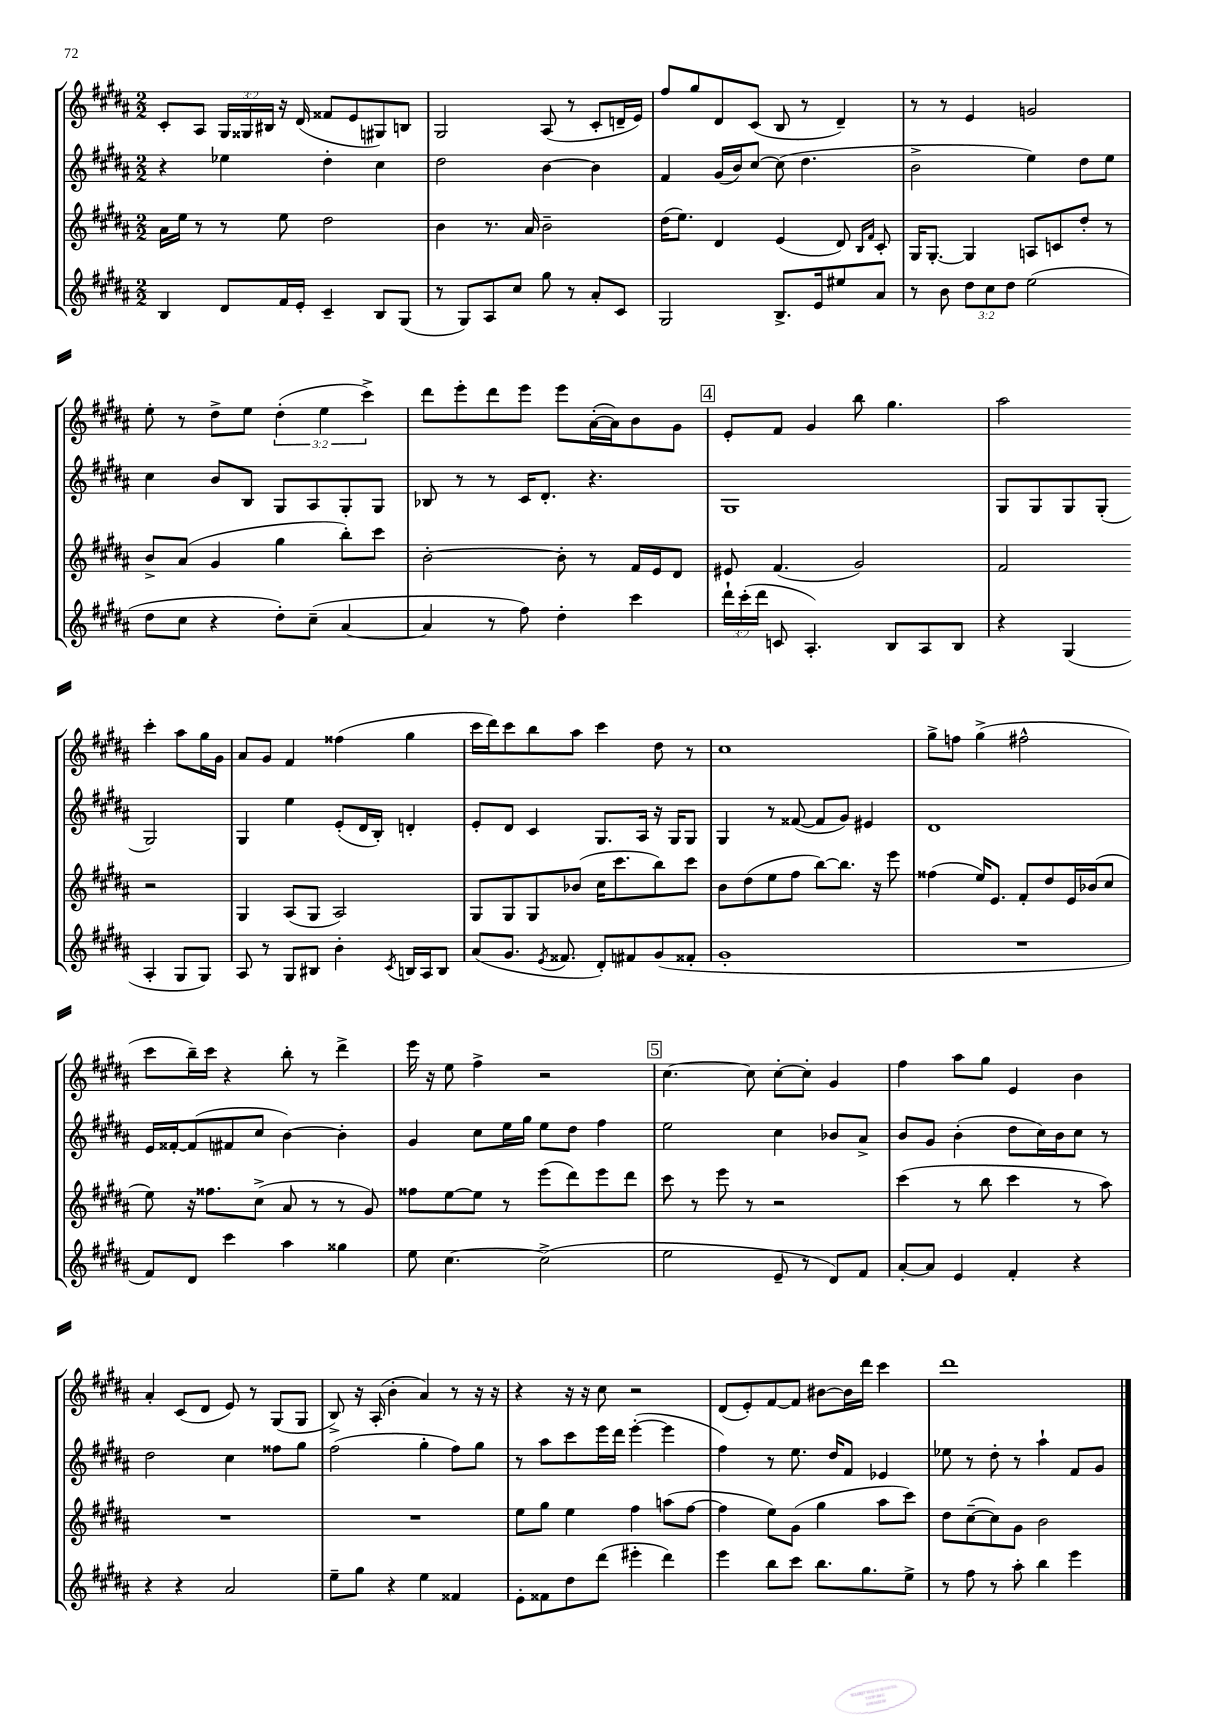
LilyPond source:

<<
\new StaffGroup <<
\new Staff = "s0" {
    \clef treble \key b \major \numericTimeSignature \time 2/2 \override Staff.TupletNumber.text = #tuplet-number::calc-fraction-text
    \autoBeamOff cis'8[-. ais8] \tuplet 3/2 { gis16[ gisis16 bis16] } r16 dis'16( fisis'8[ e'8 gis8) b8] |
    gis2 ais8( r8 cis'8[-. d'16-- e'16]) |
    fis''8[ gis''8 dis'8 cis'8]( b8 r8 dis'4--) |
    r8 r8 e'4 g'2 |
    e''8-. r8 dis''8[-> e''8] \tuplet 3/2 { dis''4-.( e''4 cis'''4->) } |
    dis'''8[ e'''8-. dis'''8 e'''8] e'''8[ ais'16~-.( ais'16) b'8 gis'8] |
    \mark \markup { \box "4" } e'8[-. fis'8] gis'4 b''8 gis''4. |
    ais''2 cis'''4-. ais''8[ gis''16 gis'16] |
    ais'8[ gis'8] fis'4 fisis''4( gis''4 |
    cis'''16[ dis'''16) cis'''8 b''8 ais''8] cis'''4 dis''8 r8 |
    cis''1 |
    gis''8[-> f''8] gis''4->( fis''2-^ |
    cis'''8[ b''16--) cis'''16] r4 b''8-. r8 dis'''4-> |
    e'''16 r16 e''8 fis''4-> r2 |
    \mark \markup { \box "5" } cis''4.~ cis''8 cis''8[~-. cis''8]-. gis'4 |
    fis''4 ais''8[ gis''8] e'4 b'4 |
    ais'4-. cis'8[( dis'8] e'8) r8 gis8[( gis8] |
    b8->) r16 ais16-.( b'4-. ais'4) r8 r16 r16 |
    r4 r16 r16 cis''8 r2 |
    dis'8[( e'8-.) fis'8~ fis'8] bis'8[~ bis'16 dis'''16] cis'''4 |
    dis'''1 \bar "|." |
}
\new Staff = "s1" {
    \clef treble \key b \major \numericTimeSignature \time 2/2
    \autoBeamOff r4 ees''4 dis''4-. cis''4 |
    dis''2 b'4~ b'4 |
    fis'4 gis'16[( b'16) cis''8]~ cis''8( dis''4. |
    b'2-> e''4) dis''8[ e''8] |
    cis''4 b'8[ b8] gis8[ ais8 gis8-. gis8] |
    bes8 r8 r8 cis'16[ dis'8.]-. r4. |
    \mark \markup { \box "4" } gis1 |
    gis8[ gis8 gis8 gis8]-.( gis2) |
    gis4 e''4 e'8[-.( dis'16 b16]-.) d'4-. |
    e'8[-. dis'8] cis'4 gis8.[ ais16] r16 gis16[ gis8] |
    gis4 r8 fisis'8~( fisis'8[ gis'8]) eis'4 |
    dis'1 |
    e'16[ fisis'16~-. fisis'8( fis'8 cis''8] b'4~) b'4-. |
    gis'4 cis''8[ e''16 gis''16] e''8[ dis''8] fis''4 |
    \mark \markup { \box "5" } e''2 cis''4 bes'8[ ais'8]-> |
    b'8[ gis'8] b'4-.( dis''8[ cis''16) b'16 cis''8] r8 |
    dis''2 cis''4 fisis''8[ gis''8] |
    fis''2( gis''4-. fis''8[) gis''8] |
    r8 ais''8[ cis'''8 e'''16 dis'''16] e'''4~-.( e'''4 |
    fis''4) r8 e''8. dis''16[ fis'8] ees'4 |
    ees''8 r8 dis''8-. r8 ais''4-! fis'8[ gis'8] \bar "|." |
}
\new Staff = "s2" {
    \clef treble \key b \major \numericTimeSignature \time 2/2
    \autoBeamOff ais'16[ e''16] r8 r8 e''8 dis''2 |
    b'4 r8. ais'16 b'2-- |
    dis''16[( e''8.]) dis'4 e'4( dis'8) \grace { b16[ fis'16] } cis'8-. |
    gis16[ gis8.]~-. gis4 a8[ c'8 dis''8]-. r8 |
    b'8[-> ais'8]( gis'4 gis''4 b''8[-.) cis'''8] |
    b'2~-. b'8-. r8 fis'16[ e'16 dis'8] |
    \mark \markup { \box "4" } eis'8 fis'4.( gis'2) |
    fis'2 r2 |
    gis4 ais8[( gis8] ais2) |
    gis8[ gis8 gis8 bes'8]( cis''16[ cis'''8. b''8) cis'''8] |
    b'8[ dis''8( e''8 fis''8] b''8[~) b''8.] r16 e'''8 |
    fisis''4( e''16[) e'8.] fis'8[-. dis''8 e'16 bes'16( cis''8] |
    e''8) r16 fisis''8.[ cis''8]->( ais'8 r8 r8 gis'8) |
    fisis''8[ e''8~ e''8] r8 e'''8[( dis'''8) e'''8 dis'''8] |
    \mark \markup { \box "5" } cis'''8 r8 e'''8 r8 r2 |
    cis'''4( r8 b''8 cis'''4 r8 ais''8) |
    R1 |
    R1 |
    e''8[ gis''8] e''4 fis''4 a''8[( fis''8]~ |
    fis''4 e''8[) gis'8]( gis''4 ais''8[ cis'''8]) |
    dis''8[ cis''8~--( cis''8) gis'8] b'2 \bar "|." |
}
\new Staff = "s3" {
    \clef treble \key b \major \numericTimeSignature \time 2/2 \override Staff.TupletNumber.text = #tuplet-number::calc-fraction-text
    \autoBeamOff b4 dis'8[ fis'16 e'16]-. cis'4-- b8[ gis8]( |
    r8 gis8[) ais8 cis''8] gis''8 r8 ais'8[-. cis'8] |
    gis2 b8.[-> e'16 eis''8 ais'8] |
    r8 b'8 \tuplet 3/2 { dis''8[ cis''8 dis''8] } e''2( |
    dis''8[ cis''8] r4 dis''8[-.) cis''8]--( ais'4~ |
    ais'4 r8 fis''8) dis''4-. cis'''4 |
    \mark \markup { \box "4" } \tuplet 3/2 { dis'''16[-! cis'''16-.( dis'''16] } c'8 ais4.-.) b8[ ais8 b8] |
    r4 gis4( ais4-. gis8[ gis8]) |
    ais8 r8 gis8[ bis8] b'4-. \acciaccatura { cis'8 } b16[ ais16 b8] |
    ais'8[( gis'8.] \acciaccatura { e'8 } fisis'8. dis'8[-.) fis'8 gis'8( fisis'8]-. |
    gis'1-. |
    R1 |
    fis'8[) dis'8] cis'''4 ais''4 gisis''4 |
    e''8 cis''4.~ cis''2->( |
    \mark \markup { \box "5" } e''2 e'8-- r8 dis'8[) fis'8] |
    ais'8[~-. ais'8] e'4 fis'4-. r4 |
    r4 r4 ais'2 |
    e''8[-- gis''8] r4 e''4 fisis'4 |
    e'8[-. fisis'8 dis''8 dis'''8]( eis'''4-. dis'''4) |
    e'''4 b''8[ cis'''8] b''8.[ gis''8. e''8]-> |
    r8 fis''8 r8 ais''8-. b''4 e'''4 \bar "|." |
}
>>
>>
\layout { \context { \Score \remove "Bar_number_engraver" } }
